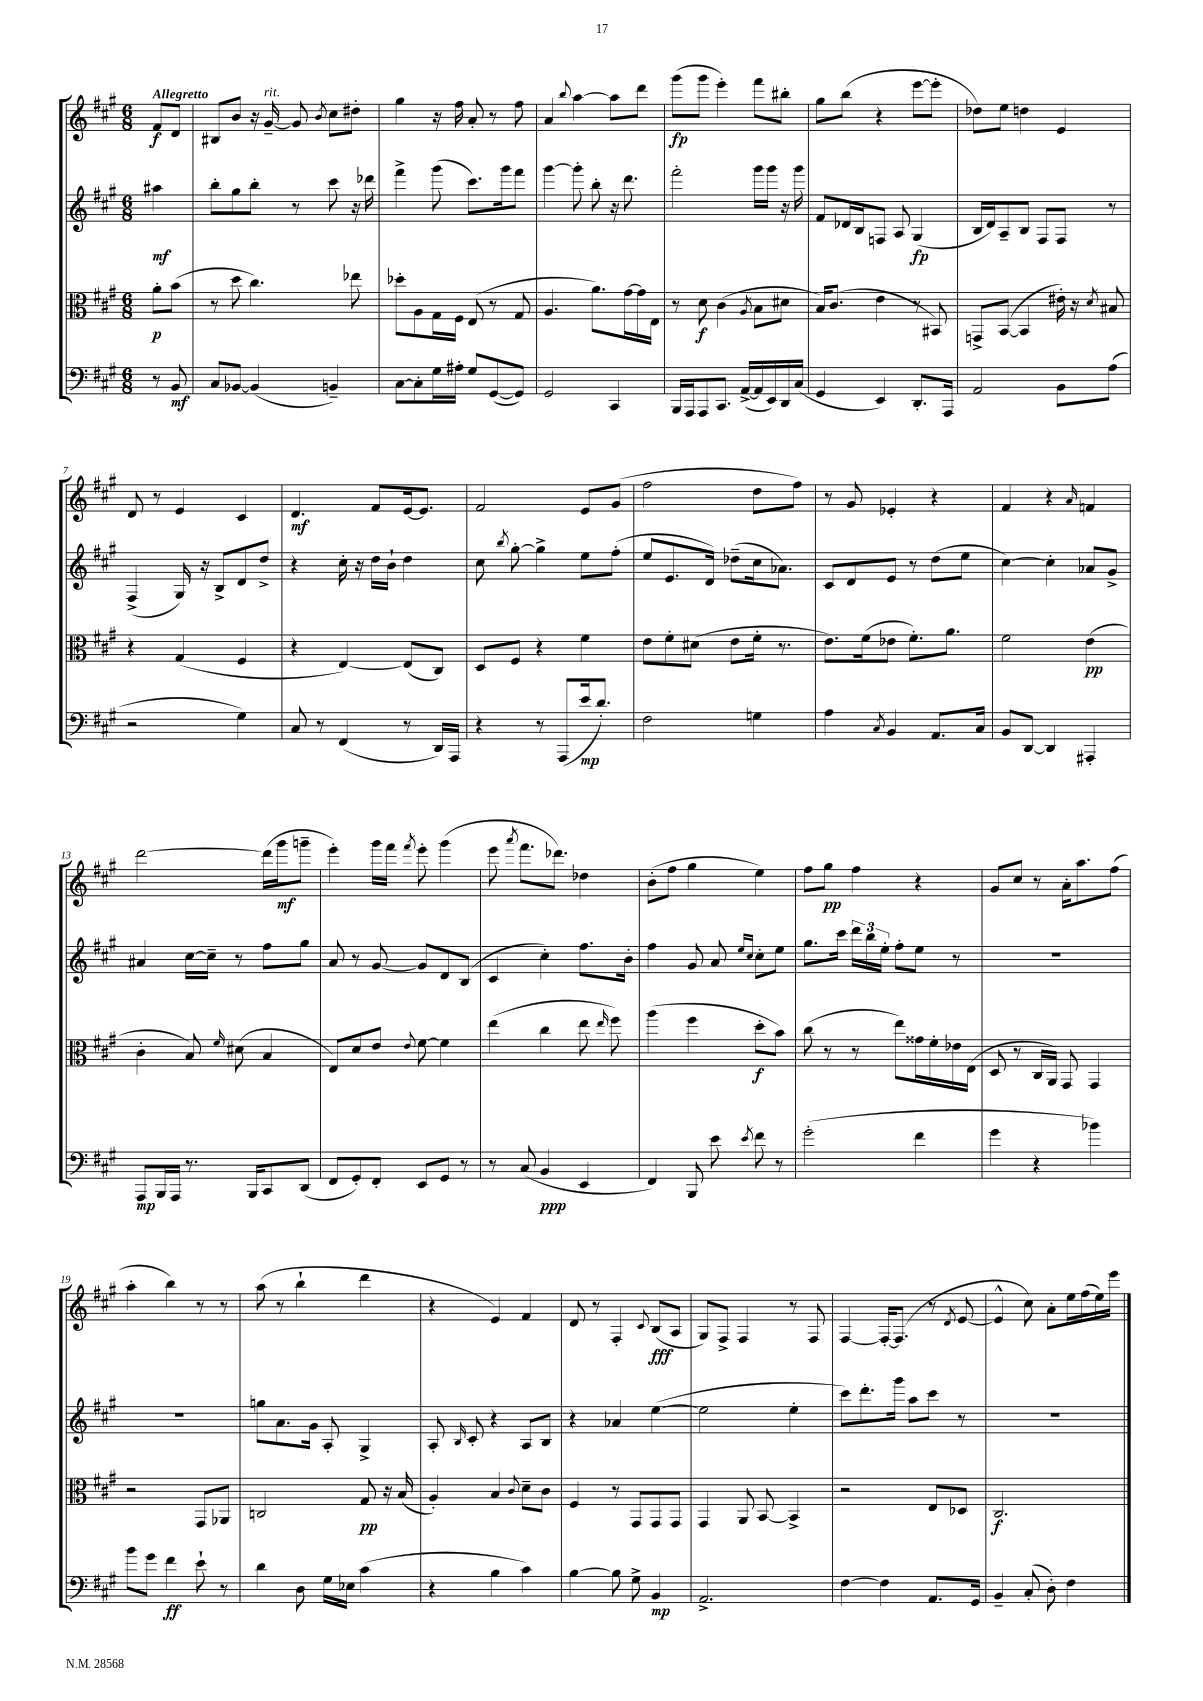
<<
\new StaffGroup <<
\new Staff = "s0" {
    \clef treble \key a \major \numericTimeSignature \time 6/8 \partial 4 \tempo "Allegretto"
    \autoBeamOff fis'8[\f d'8] |
    bis8[ b'8] r16 gis'16~--^\markup { \italic "rit." } gis'8 \acciaccatura { b'8 } cis''8[ dis''8]-. |
    gis''4 r16 fis''16 a'8-. r8 fis''8 |
    a'4 \appoggiatura { b''8 } a''4~ a''8[ d'''8] |
    gis'''8[\fp( gis'''8] e'''4-.) fis'''8[ bis''8]-. |
    gis''8[ b''8]( r4 e'''8[~ e'''8]-. |
    des''8[) e''8] d''4 e'4 |
    d'8 r8 e'4 cis'4 |
    d'4.\mf fis'8[ e'16~ e'8.] |
    fis'2 e'8[ gis'8]( |
    fis''2 d''8[ fis''8]) |
    r8 gis'8 ees'4-. r4 |
    fis'4 r4 \grace { a'16 } f'4 |
    d'''2~ d'''16[( gis'''16\mf g'''8]-- |
    e'''4-.) gis'''16[ fis'''16] \acciaccatura { fis'''8 } e'''8-. gis'''4( |
    e'''8 \acciaccatura { a'''8 } fis'''8.[ des'''8.]) des''4 |
    b'8[-.( fis''8] gis''4 e''4) |
    fis''8[ gis''8]\pp fis''4 r4 |
    gis'8[ cis''8] r8 a'16[-. a''8. fis''8]( |
    a''4-. b''4) r8 r8 |
    a''8( r8 b''4-! d'''4 |
    r4 e'4) fis'4 |
    d'8 r8 fis4-. \appoggiatura { cis'8 } b8[\fff( a8] |
    gis8[) fis8]-> fis4 r8 fis8 |
    fis4~ fis16[~-. fis8.]( r8 \acciaccatura { d'8 } e'8~ |
    e'4-^ cis''8) a'8[-. e''16 fis''16( e''16) e'''16] \bar "|." |
}
\new Staff = "s1" {
    \clef treble \key a \major \numericTimeSignature \time 6/8 \partial 4
    \autoBeamOff ais''4\mf |
    b''8[-. gis''8 b''8]-. r8 cis'''8 r16 des'''16 |
    fis'''4-> gis'''8( cis'''8.[) gis'''16 fis'''8] |
    gis'''4~ gis'''8-. b''8-. r16 d'''8. |
    fis'''2-. gis'''16[ gis'''16] r16 gis'''16 |
    fis'8[ des'16 b16 f8] a8 gis4\fp( |
    b16[ d'16) a8-- b8] fis8[ fis8] r8 |
    fis4->( gis16) r16 b8[-> d'8 d''8]-> |
    r4 cis''16-. r16 d''16[ b'16]-! d''4 |
    cis''8 \acciaccatura { b''8 } gis''8~-. gis''4-> e''8[ fis''8]-.( |
    e''8[ e'8. d'16]) des''8[--( cis''16 aes'8.]) |
    cis'8[ d'8 e'8] r8 d''8[( e''8] |
    cis''4~) cis''4-. aes'8[ gis'8]-> |
    ais'4 cis''16[~ cis''16]-- r8 fis''8[ gis''8] |
    a'8 r8 gis'8~ gis'8[ d'8 b8]( |
    cis'4 cis''4-.) fis''8.[ b'16]-. |
    fis''4 gis'8 a'8 \grace { e''16[ cis''16] } cis''8[-. e''8] |
    gis''8.[ cis'''16] \tuplet 3/2 { d'''16[ b''16 e''16]-. } fis''8[-. e''8] r8 |
    R2. |
    R2. |
    g''8[ a'8. gis'16] a8-. gis4-> |
    a8-. \grace { b16 } cis'8-. r4 a8[ b8] |
    r4 aes'4 e''4~( |
    e''2 e''4-. |
    cis'''8[) d'''8.-. gis'''16] a''8[ cis'''8] r8 |
    R2. \bar "|." |
}
\new Staff = "s2" {
    \clef alto \key a \major \numericTimeSignature \time 6/8 \partial 4
    \autoBeamOff a'8[-.\p b'8]( |
    r8 d''8 cis''4.) ees''8 |
    des''8[-. a8 gis16 fis16] e8( r8 gis8 |
    a4. a'8.[) gis'16~ gis'16 e16] |
    r8 d'8\f cis'4( \acciaccatura { a8 } b8[ dis'8] |
    b16[) cis'8.]( e'4 r8 bis,8) |
    g,8[-> b,8]~( b,4 eis'16-.) r16 \acciaccatura { d'8 } bis8 |
    r4 gis4( fis4 |
    r4 e4~) e8[( cis8]) |
    d8[ fis8] r4 fis'4 |
    e'8[ fis'8-. dis'8]( e'8[ fis'16]-. r8. |
    e'8.[) fis'16( ees'8] fis'8.[-.) a'8.] |
    fis'2 e'4\pp( |
    cis'4-. b8) \grace { fis'16 } dis'8( b4 |
    e8[) d'8 e'8] \appoggiatura { e'8 } fis'8~ fis'4 |
    e''4( cis''4 e''8 \grace { e''16 } fis''8) |
    a''4( fis''4 d''8[-.\f b'8]) |
    cis''8( r8 r8 e''8[) gisis'16 fis'16-. ees'16 e16]( |
    d8 r8 cis16[ a,16]) gis,8 gis,4 |
    r2 gis,8[ aes,8] |
    c2 gis8\pp r16 b16( |
    a4-.) b4 \appoggiatura { cis'8 } d'8[-- cis'8] |
    fis4 r8 gis,8[ gis,8 gis,8] |
    gis,4 a,8 b,8~ b,4-> |
    r2 e8[ des8] |
    cis2.\f \bar "|." |
}
\new Staff = "s3" {
    \clef bass \key a \major \numericTimeSignature \time 6/8 \partial 4
    \autoBeamOff r8 b,8\mf |
    cis8[ bes,8]~ bes,4( b,4--) |
    cis8[~ cis8-. gis16 ais16]-. gis8[ gis,8~( gis,8]) |
    gis,2 cis,4 |
    b,,16[ a,,16 a,,8 cis,8.] a,16[~->( a,16 e,16) d,16 cis16]( |
    gis,4 e,4) d,8.[-. a,,16] |
    a,2 b,8[ a8]( |
    r2 gis4) |
    cis8 r8 fis,4( r8 d,16[) a,,16] |
    r4 r8 a,,8[( e'16\mp d'8.]-.) |
    fis2 g4 |
    a4 \acciaccatura { cis8 } b,4 a,8.[ cis16] |
    b,8[ d,8]~ d,4 ais,,4-. |
    a,,8[\mp b,,16 a,,16] r8. b,,16[ cis,8 d,8]( |
    fis,8[ gis,8-.) fis,8]-. e,8[ gis,8] r8 |
    r8 cis8( b,4\ppp e,4 |
    fis,4) b,,8 e'8 \acciaccatura { e'8 } fis'8 r8 |
    gis'2-.( fis'4 |
    gis'4 r4 bes'4) |
    b'8[ gis'8] fis'4\ff e'8-! r8 |
    d'4 d8 gis16[ ees16] cis'4( |
    r4 b4 cis'4) |
    b4~ b8 gis8-> b,4\mp |
    a,2.-> |
    fis4~ fis4 a,8.[ gis,16] |
    b,4-- cis8-.( d8-.) fis4 \bar "|." |
}
>>
>>
